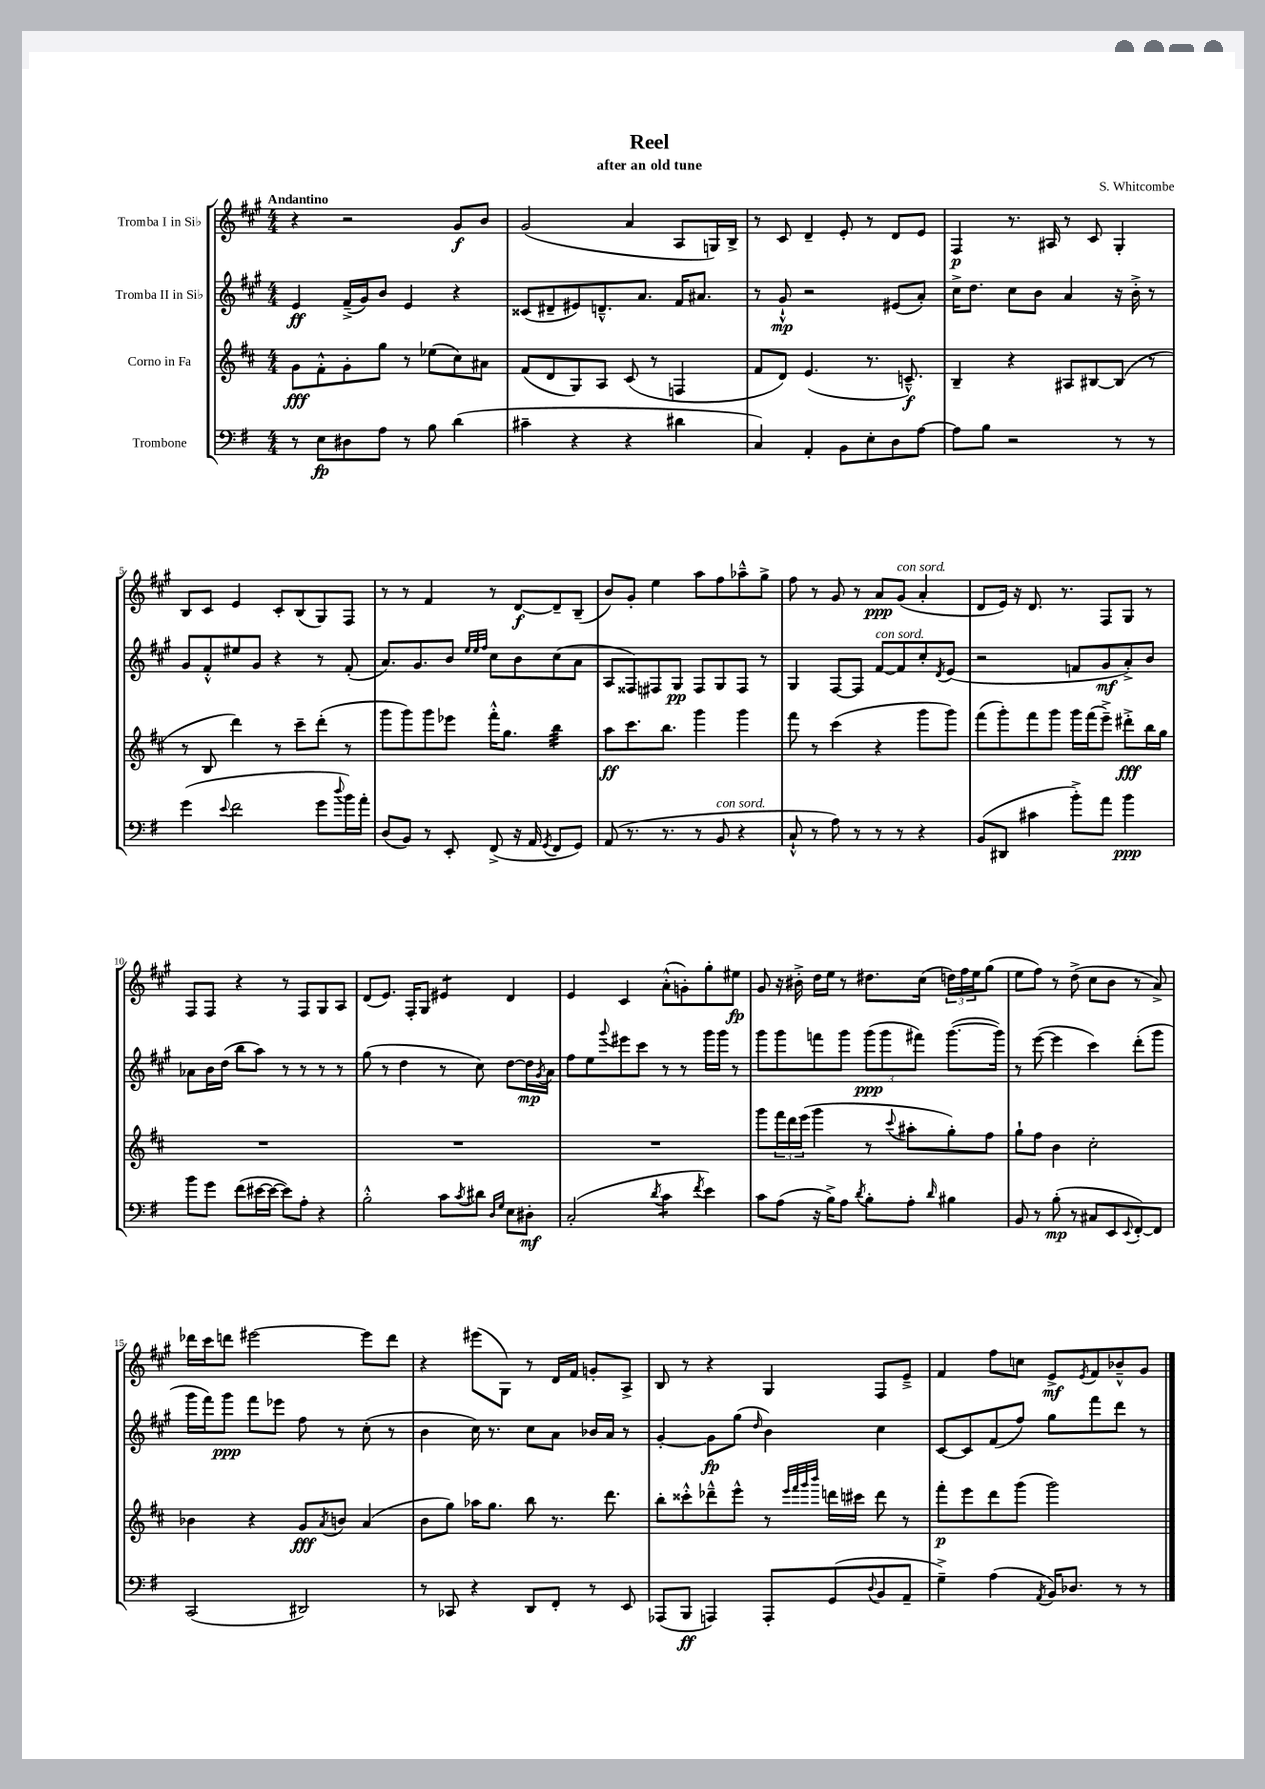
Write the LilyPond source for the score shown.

\header { title = "Reel" composer = "S. Whitcombe" subtitle = "after an old tune" }
<<
\new StaffGroup <<
\new Staff = "s0" \with { instrumentName = "Tromba I in Sib" } {
    \clef treble \key a \major \numericTimeSignature \time 4/4 \tempo "Andantino"
    r4 r2 gis'8\f b'8 |
    gis'2( a'4 a8 g16) b16-> |
    r8 cis'8 d'4-- e'8-. r8 d'8 e'8 |
    fis4\p r8. ais16 r8 cis'8 gis4-. |
    b8 cis'8 e'4 cis'8-. b8( gis8) fis8 |
    r8 r8 fis'4 r8 d'8~\f d'8-- b8--( |
    b'8) gis'8-. e''4 a''8 fis''8 aes''8---^ gis''8-> |
    fis''8 r8 gis'8 r8 a'8\ppp gis'8^\markup { \italic "con sord." }( a'4-. |
    d'8 e'16) r16 d'8. r8. fis8 gis8 r8 |
    fis8 fis8 r4 r8 fis8 gis8 a8 |
    d'8( e'8.) fis16-. gis8 eis'4:8 d'4 |
    e'4 cis'4 a'8-.-^( g'8-.) gis''8-. eis''8\fp |
    gis'8 r16 bis'16-.-> d''16 e''16 r8 dis''8. cis''16( \tuplet 3/2 { d''16) fis''16 e''16 } gis''8( |
    e''8 fis''8) r8 d''8->( cis''8 b'8 r8 a'8->) |
    des'''16 cis'''16 d'''8 eis'''2~ eis'''8 d'''8 |
    r4 eis'''8( gis8) r8 d'16 fis'16 g'8-. a8-> |
    b8 r8 r4 gis4 fis8 e'8---> |
    fis'4 fis''8 c''8 e'8->\mf \acciaccatura { e'8 } fis'8 bes'8---^ gis'8 \bar "|." |
}
\new Staff = "s1" \with { instrumentName = "Tromba II in Sib" } {
    \clef treble \key a \major \numericTimeSignature \time 4/4
    e'4\ff fis'16--->( gis'16) b'8 e'4 r4 |
    cisis'8( dis'8-- eis'8) d'8.---^ a'8. fis'16 ais'8. |
    r8 gis'8-!-^\mp r2 eis'8( a'8-.) |
    cis''16-> d''8. cis''8 b'8 a'4 r16 b'16-.-> r8 |
    gis'8 fis'8-.-^ eis''8 gis'8 r4 r8 fis'8-.( |
    a'8.) gis'8. b'8 \grace { e''32 e''32 fis''32 } cis''8 b'8 cis''8( a'8 |
    a8 fisis8) fis8 gis8\pp fis8 gis8 fis8 r8 |
    gis4 fis8~ fis8 fis'8~^\markup { \italic "con sord." } fis'8 cis''8-. \acciaccatura { d'8 } e'8( |
    r2 f'8 gis'8\mf a'8-.->) b'8 |
    aes'8 b'16 d''16( b''8 a''8) r8 r8 r8 r8 |
    gis''8( r8 d''4 r8 cis''8) d''8~ d''16\mp \acciaccatura { gis'8 } a'16 |
    fis''8 e''8 \appoggiatura { gis'''8 } eis'''8 cis'''8 r8 r8 gis'''16 gis'''16 r8 |
    gis'''8 gis'''8 f'''8 gis'''8 \tuplet 3/2 { gis'''8\ppp( gis'''8 fis'''8) } gis'''8.~( gis'''16) |
    r8 e'''8~( e'''4 cis'''4) d'''8-.( gis'''8 |
    gis'''16 fis'''16) gis'''8\ppp fis'''8 ees'''8 fis''8 r8 cis''8-.( r8 |
    b'4 cis''16) r8. cis''8 a'8 bes'16 a'16 r8 |
    gis'4~-. gis'8\fp gis''8( \grace { d''16 } b'4) cis''4 |
    cis'8~ cis'8 fis'8( fis''8) gis''8 fis'''8 d'''8 r8 \bar "|." |
}
\new Staff = "s2" \with { instrumentName = "Corno in Fa" } {
    \clef treble \key d \major \numericTimeSignature \time 4/4
    g'8\fff fis'8-.-^ g'8-. g''8 r8 ees''8( cis''8) ais'8 |
    fis'8( d'8 g8) a8 cis'8( r8 f4 |
    fis'8 d'8) e'4.( r8. c'8.---^\f) |
    b4-- r4 ais8 bis8~ bis8( r8 |
    r8 b8 d'''4) r8 cis'''8-- d'''8-.( r8 |
    g'''8 g'''8) g'''8 ees'''8 fis'''16-.-^ g''8. b''4:32 |
    a''8\ff cis'''8. b''8. g'''4 g'''4 |
    fis'''8 r8 cis'''4( r4 g'''8 g'''8) |
    fis'''8( g'''8-.) fis'''8 g'''8 g'''16 fis'''16( e'''8--->) dis'''8-.->\fff b''16 g''16 |
    R1 |
    R1 |
    R1 |
    g'''8 \tuplet 3/2 { fis'''16 d'''16 e'''16( } g'''4 r8 \appoggiatura { cis'''8 } ais''8-. g''8-.) fis''8 |
    g''8-! fis''8 b'4 cis''2-. |
    bes'4 r4 g'8\fff \acciaccatura { a'8 } b'8 a'4( |
    b'8 g''8) aes''16 g''8. b''8 r8. d'''8. |
    b''8-. cisis'''8-.-^ des'''8---^ e'''8-^ r8 \grace { e'''32 fis'''32 g'''32 b'''32 } d'''16 cis'''16 d'''8 r8 |
    fis'''8-.\p e'''8 d'''8 g'''8( g'''2) \bar "|." |
}
\new Staff = "s3" \with { instrumentName = "Trombone" } {
    \clef bass \key g \major \numericTimeSignature \time 4/4
    r8 e8\fp dis8 a8 r8 b8 d'4( |
    cis'4-- r4 r4 dis'4 |
    c4) a,4-. b,8 e8-. d8 a8~ |
    a8 b8 r2 r8 r8 |
    g'4( \appoggiatura { e'8 } fis'2 g'8 \appoggiatura { d''8 } b'16) a'16-. |
    d8( b,8) r8 e,8-. fis,8->( r16 a,16 \acciaccatura { g,8 } fis,8 g,8) |
    a,8( r8. r8. r8 b,8^\markup { \italic "con sord." } r4 |
    c8-!-^ r8 a8) r8 r8 r8 r4 |
    b,8( dis,8 cis'4 b'8-.->) a'8 b'4\ppp |
    b'8 g'8 fis'8( eis'16~ eis'16~ eis'8) a8-. r4 |
    b2-.-^ c'8 \acciaccatura { c'8 } dis'8 \grace { d16 g16 } e8 dis8-.\mf |
    c2-.( \acciaccatura { d'8 } c'4:8 \acciaccatura { fis'8 } e'4) |
    c'8 a8( r16 b16->) a8 \acciaccatura { d'8 } b8-. a8-. \grace { d'16 } bis4 |
    b,8 r8 b8-.\mp( r8 cis8 e,8 \appoggiatura { e,8 } fis,8~-.) fis,8 |
    c,2( dis,2) |
    r8 ces,8 r4 d,8 fis,8-. r8 e,8 |
    aes,,8( b,,8\ff a,,4) a,,8-. g,8( \appoggiatura { d8 } b,8 a,8-- |
    g4--->) a4( \acciaccatura { a,8 } b,16) des8. r8 r8 \bar "|." |
}
>>
>>
